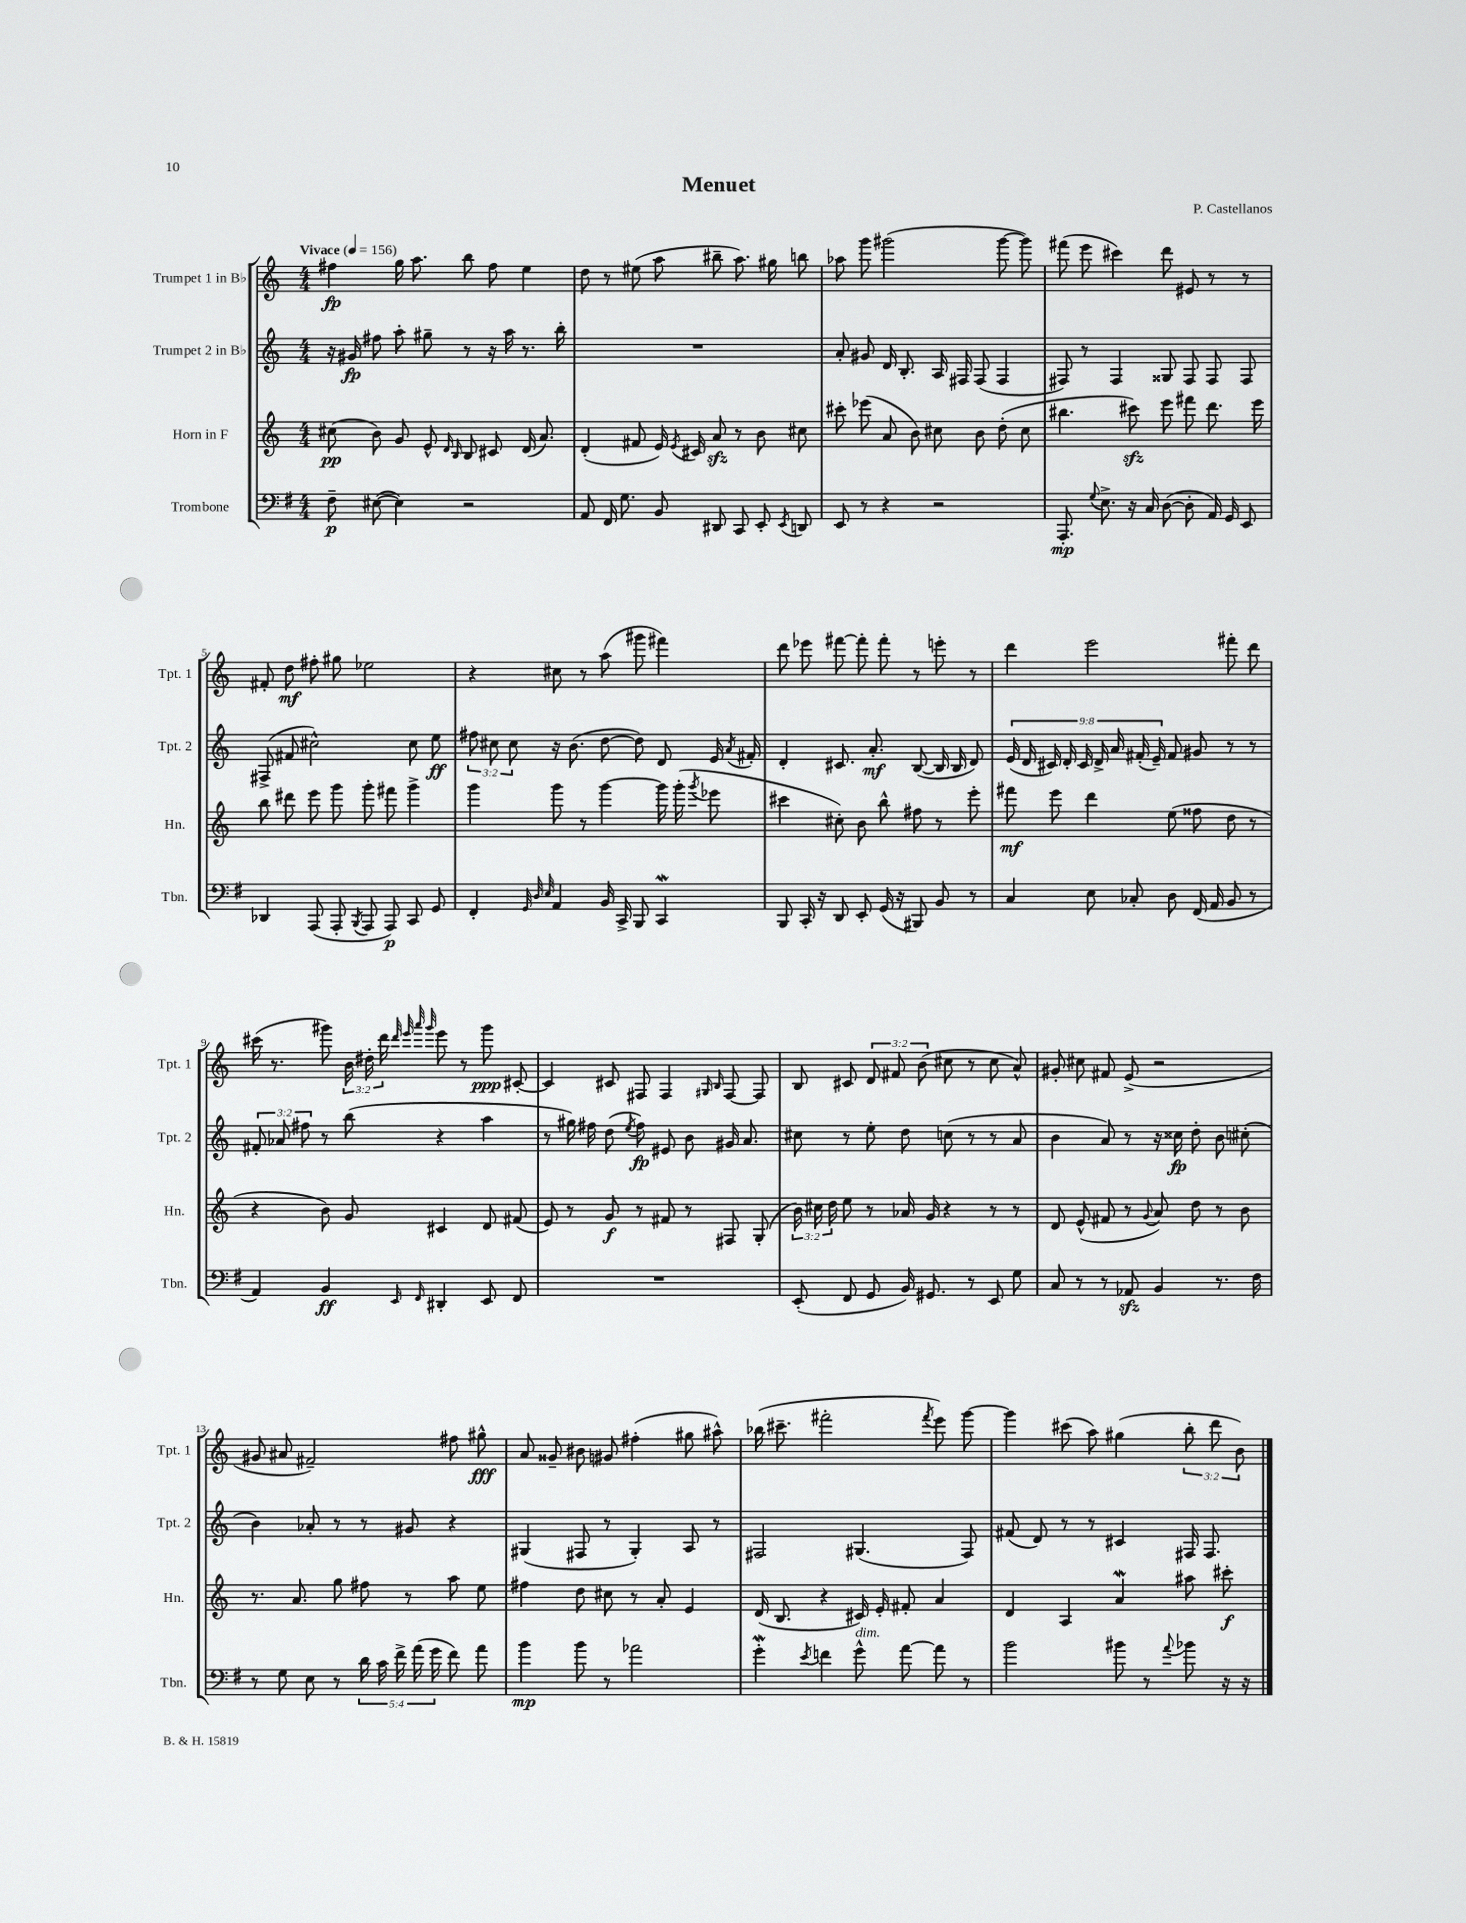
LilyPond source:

\header { title = "Menuet" composer = "P. Castellanos" }
<<
\new StaffGroup <<
\new Staff = "s0" \with { instrumentName = "Trumpet 1 in Bb" shortInstrumentName = "Tpt. 1" } {
    \clef treble \key c \major \numericTimeSignature \time 4/4 \override Staff.TupletNumber.text = #tuplet-number::calc-fraction-text \tempo "Vivace" 4 = 156
    \autoBeamOff fis''4\fp g''16 a''8. b''8 fis''8 e''4 |
    d''8 r8 eis''8( a''8 bis''8-- a''8.) gis''16 b''8 |
    aes''8 g'''8 gis'''2( gis'''8~ gis'''8) |
    fis'''8( e'''8 cis'''4) d'''8 eis'8 r8 r8 |
    fis'8-. d''8\mf fis''8-. gis''8 ees''2 |
    r4 cis''8 r8 a''8( gis'''8 fis'''4) |
    d'''8 ees'''8 fis'''8~ fis'''8-. fis'''8-. r8 e'''8-. r8 |
    d'''4 e'''2 fis'''8-. d'''8 |
    cis'''16( r8. gis'''8) \tuplet 3/2 { b'16 dis''16-. d'''16 } \grace { d'''32 e'''32 a'''32 gis'''32 } e'''8 r8 gis'''8\ppp cis'8~-. |
    cis'4 cis'8 fis8 fis4 \grace { gis16 b16 } fis8~ fis8 |
    b8 cis'8 \tuplet 3/2 { d'8 fis'8 b'8( } cis''8 r8 cis''8 a'8-^) |
    gis'8-. cis''8 fis'8 e'8->( r2 |
    gis'8 ais'8 fis'2--) fis''8 gis''8-^\fff |
    a'8 gisis'8-- bis'8 gis'8 fis''4-.( gis''8 ais''8-^) |
    bes''16( cis'''8.-- fis'''2-. \acciaccatura { fis'''8 } e'''8) g'''8~ |
    g'''4 cis'''8( a''8) gis''4( \tuplet 3/2 { b''8-. d'''8 b'8) } \bar "|." |
}
\new Staff = "s1" \with { instrumentName = "Trumpet 2 in Bb" shortInstrumentName = "Tpt. 2" } {
    \clef treble \key c \major \numericTimeSignature \time 4/4 \override Staff.TupletNumber.text = #tuplet-number::calc-fraction-text
    \autoBeamOff r16 gis'16\fp fis''8 a''8-. gis''8-- r8 r16 a''16 r8. b''16-. |
    R1 |
    a'8-. gis'8 d'16 b8.-. a16 fis16 fis8( fis4 |
    fis8) r8 fis4 gisis8 fis8 fis8 fis8 |
    fis8->( fis'8 cis''2-^) cis''8 e''8\ff |
    \tuplet 3/2 { fis''8 cis''8 cis''8 } r16 b'8.( d''8~ d''8) d'8 e'16 \acciaccatura { a'8 } fis'16-. |
    d'4-. cis'8. a'8.-.\mf b8~( b16 b16 d'8) |
    \tuplet 9/8 { e'16( d'16 cis'16) d'16-. cis'16 d'16-> a'16 fis'16-.( e'16--) } fis'8 gis'8 r8 r8 |
    \tuplet 3/2 { fis'8-. aes'8 fis''8 } r8 b''8( r4 a''4 |
    r8 gis''16) fis''16 d''8( \acciaccatura { e''8 } fis''8\fp) eis'8 b'8 gis'16 a'8. |
    cis''8 r8 e''8-. d''8 c''8( r8 r8 a'8 |
    b'4 a'8) r8 r16 cisis''16\fp d''8-. b'8 cis''8-.( |
    b'4) aes'8-. r8 r8 gis'8 r4 |
    gis4( fis8 r8 gis4-.) a8 r8 |
    fis2 gis4.( fis8) |
    fis'8( d'8) r8 r8 cis'4 fis16 fis8. \bar "|." |
}
\new Staff = "s2" \with { instrumentName = "Horn in F" shortInstrumentName = "Hn." } {
    \clef treble \key c \major \numericTimeSignature \time 4/4 \override Staff.TupletNumber.text = #tuplet-number::calc-fraction-text
    \autoBeamOff cis''8\pp( b'8) g'8 e'8-^ \grace { d'16 b16 } b8 cis'8 d'16( a'8.) |
    d'4-.( fis'8 e'16) \acciaccatura { e'8 } cis'16 a'8\sfz r8 b'8 cis''8 |
    cis'''8-. ees'''8( a'8 b'8) cis''8 b'8 d''8-.( cis''8 |
    bis''4. cis'''8\sfz) e'''8 fis'''8 d'''8. e'''16 |
    b''8 dis'''8 e'''8 g'''8 g'''8-. fis'''8 g'''4-> |
    g'''4 g'''8 r8 g'''4~ g'''16 g'''16-.( \acciaccatura { g'''8 } ees'''8 |
    cis'''4 cis''8-.) b'8 b''8-^ fis''8 r8 e'''8-. |
    fis'''8\mf e'''8 d'''4 e''8( fisis''8 d''8 r8 |
    r4 b'8) g'8 cis'4 d'8 fis'8( |
    e'8) r8 g'8\f r8 fis'8 r8 fis8 g8-.( |
    \tuplet 3/2 { b'16) cis''16 d''16 } e''8 r8 aes'16 g'16 r4 r8 r8 |
    d'8 e'8-^( fis'8 r8 \appoggiatura { g'8 } a'8) d''8 r8 b'8 |
    r8. a'8. g''8 fis''8 r8 a''8 e''8 |
    fis''4 d''8 cis''8 r8 a'8-. e'4 |
    d'16( b8. r4 cis'16) e'16-. fis'8-. a'4 |
    d'4 a4 a'4\mordent ais''8 cis'''8-.\f \bar "|." |
}
\new Staff = "s3" \with { instrumentName = "Trombone" shortInstrumentName = "Tbn." } {
    \clef bass \key g \major \numericTimeSignature \time 4/4 \override Staff.TupletNumber.text = #tuplet-number::calc-fraction-text
    \autoBeamOff fis8--\p eis8~( eis4) r2 |
    a,8 fis,16 g8. b,8 dis,8 c,8 e,8-. \acciaccatura { e,8 } d,8 |
    e,8 r8 r4 r2 |
    a,,8.-.\mp \appoggiatura { g8 } e8.-> r16 c16 d8~( d8-. a,16) g,16 e,8 |
    des,4 a,,8( a,,8-. \acciaccatura { b,,8 } a,,8 a,,8\p) c,8 g,8 |
    fis,4-. \grace { g,32 d32 e32 } a,4 b,16 c,16-> b,,8 c,4\mordent |
    b,,8 c,16-. r16 d,8 e,8-. g,16( r16 bis,,8) b,8 r8 |
    c4 e8 ces8-. d8 fis,16( a,16 b,8 r8 |
    a,4) b,4\ff \grace { e,16 fis,16 } dis,4-. e,8 fis,8 |
    R1 |
    e,8-.( fis,8 g,8 b,16) gis,8. r8 e,8 g8 |
    c8 r8 r8 aes,8\sfz b,4 r8. fis16 |
    r8 g8 e8 r8 \tuplet 5/4 { d'16 c'16 fis'16-> a'16( g'16 } fis'8) a'8 |
    b'4\mp b'8 r8 aes'2 |
    g'4-.\mordent \acciaccatura { e'8 } f'4 g'8-^^\markup { \italic "dim." } a'8~ a'8 r8 |
    b'2 bis'8 r8 \appoggiatura { a'8 } bes'8 r16 r16 \bar "|." |
}
>>
>>
